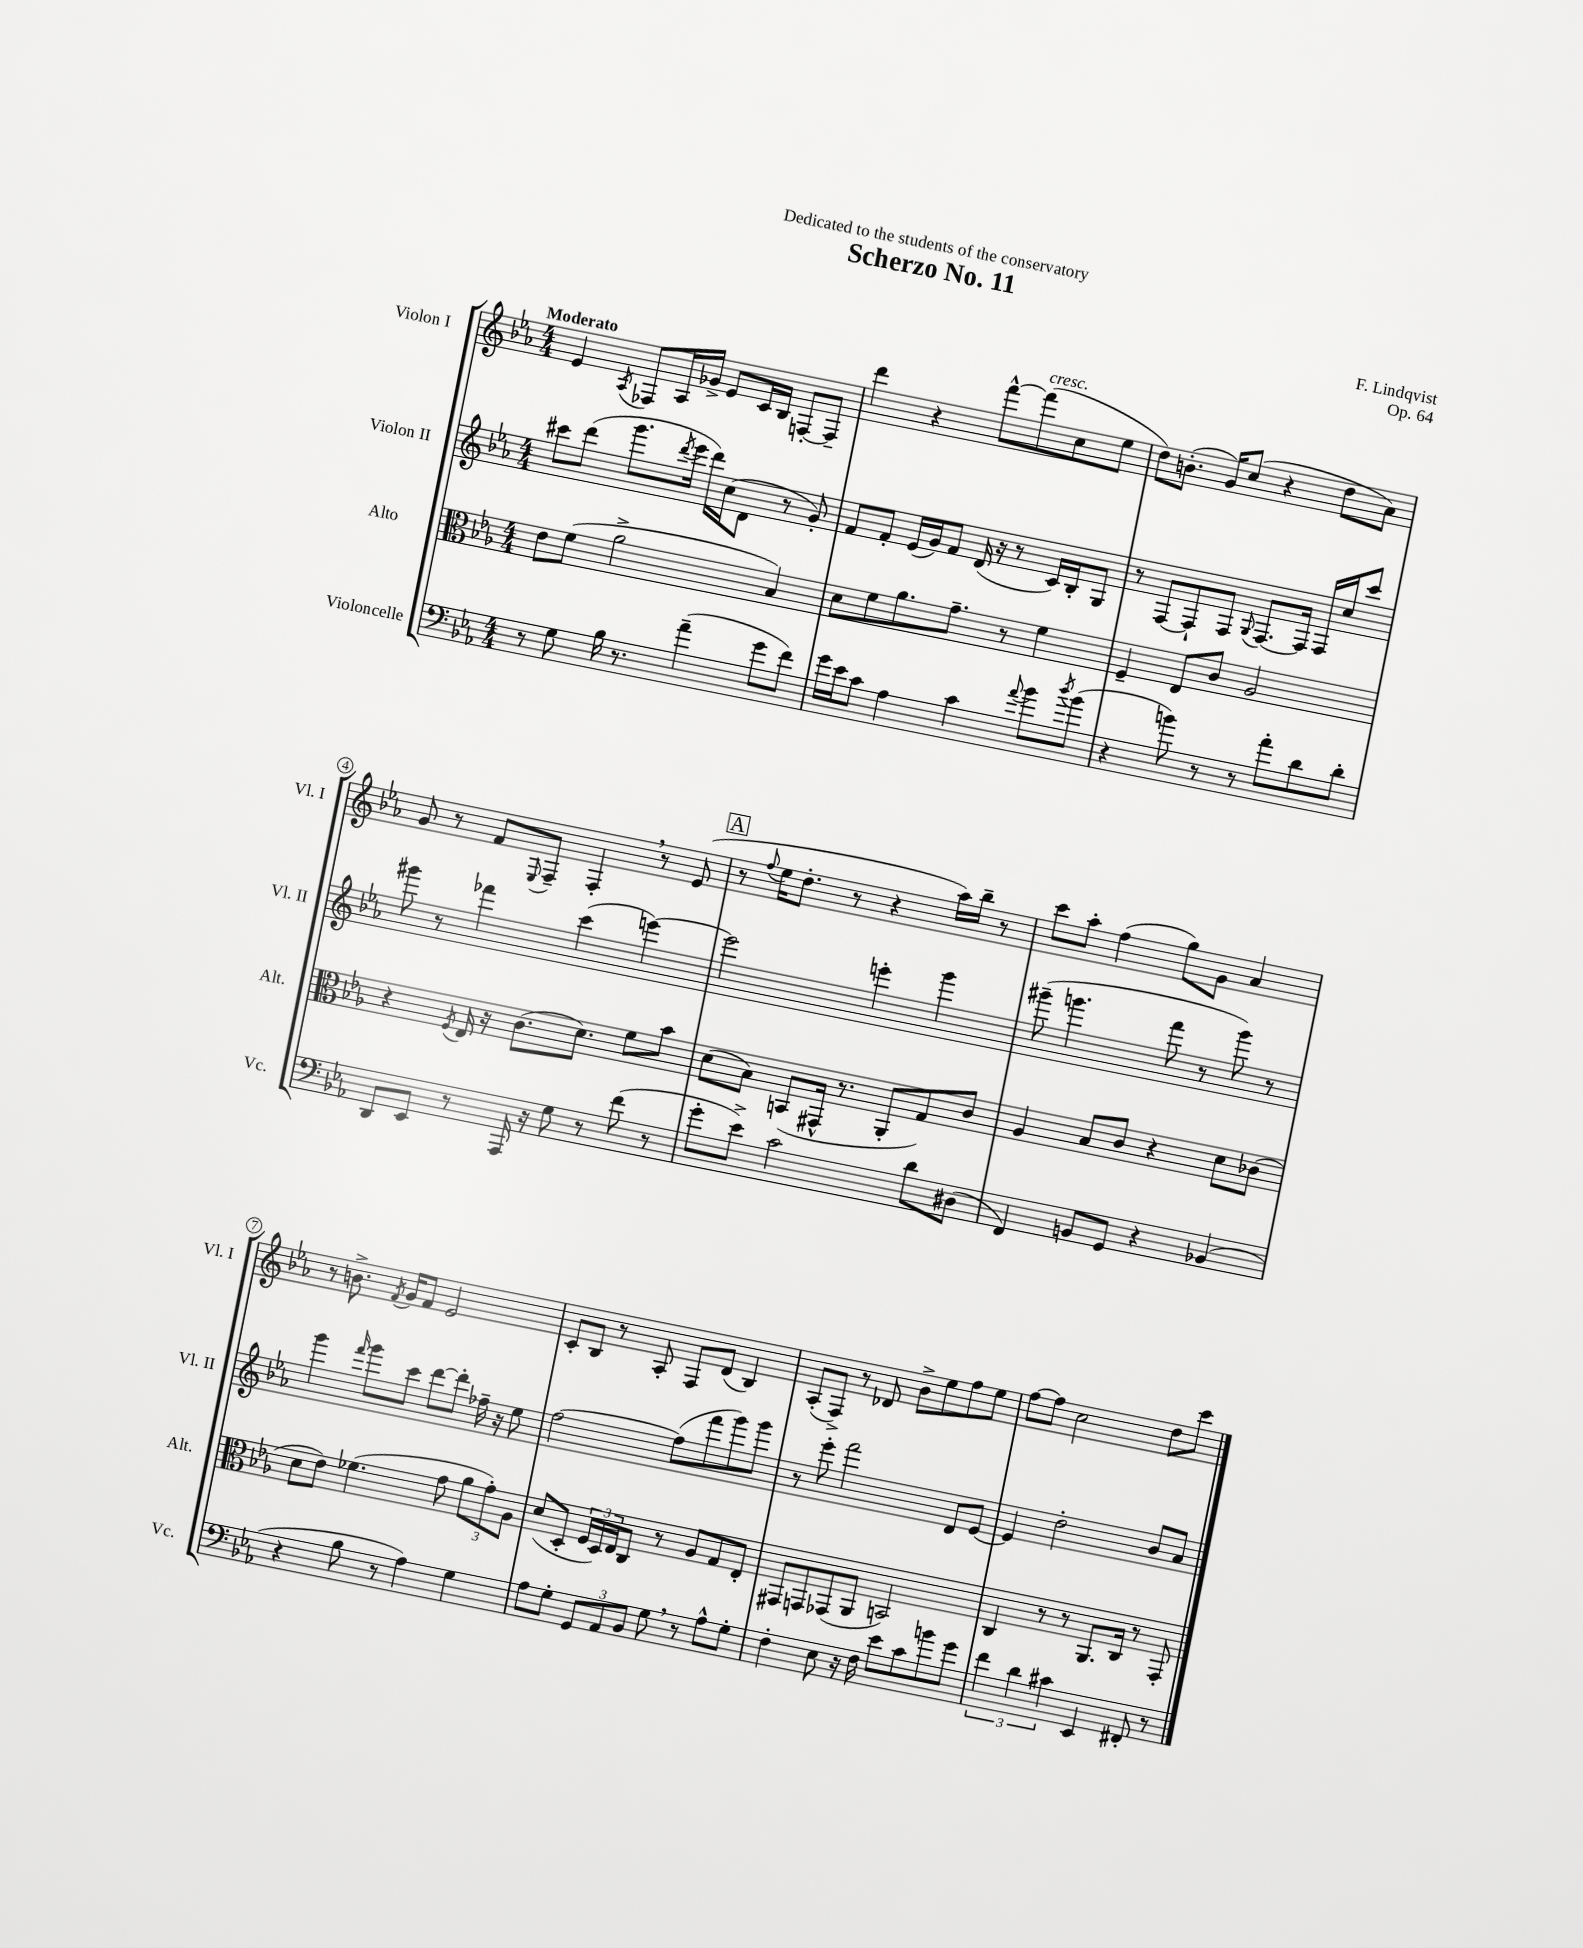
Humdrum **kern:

**kern	**kern	**kern	**kern
*part4	*part3	*part2	*part1
*staff4	*staff3	*staff2	*staff1
*I"Violoncelle	*I"Alto	*I"Violon II	*I"Violon I
*I'Vc.	*I'Alt.	*I'Vl. II	*I'Vl. I
*clefF4	*clefC3	*clefG2	*clefG2
*k[b-e-a-]	*k[b-e-a-]	*k[b-e-a-]	*k[b-e-a-]
*M4/4	*M4/4	*M4/4	*M4/4
=1	=1	=1	=1
!	!	!	!LO:TX:a:B:t=Moderato
8r	8e-\L	8ccc#X\L	4e-/
8G\	(8f\J	(8ddd\J	.
.	.	.	8qA-/
16B-\	2a-^\	8.ggg\L	8F-X/L
8.r	.	.	.
.	.	.	16A-/L
.	.	8qddd/	.
.	.	16eee-\Jk	16g-X^/JJ
(4a-~\	.	16ddd\LL)	8e-/L
.	.	(16cc\J	.
.	.	8d\J	16c/L
.	.	.	16B-/JJ
8g\L	4B-/)	8r	[8Fn'/L
8f\J)	.	8g'/)	8F~/J]
=2	=2	=2	=2
16g\LL	8d\L	8f/L	4ddd\
16e-\J	.	.	.
8c\J	8f\	8f'/J	.
4A-\	8.a-\	(16e-/LL	4r
.	.	16g/J)	.
.	.	8f/J	.
.	8.g~\J	.	.
4c\	.	(16d/	[8fff^^\L
.	.	16r	.
!	!	!	!LO:TX:a:i:t=cresc.
.	8r	8r	(8fff\]
8qqa-/	.	.	.
8b-\L	4f\	16c/LL)	8cc\
.	.	16B-'/J	.
8qdd/	.	.	.
(8b-\J	.	8G/J	8ee-\J
=3	=3	=3	=3
4r	4F~/	8r	8dd\L)
.	.	[8F/L	(8.bn'\J
8bn\)	8E-/L	8F`/]	.
.	.	.	16g/KL)
8r	8c/J	8F/J	(8cc/J
.	.	8qqG/	.
8r	2A-/	[8.F/L	4r
8a-'\L	.	.	.
.	.	16F/Jk]	.
8d\	.	16F/LL	8dd\L
.	.	16cc/J	.
8d'\J	.	8ccc/J	8a-\J)
!!LO:LB:g=z
=4	=4	=4	=4
8DD/L	4r	8ggg#X\	8g/
8EE-/J	.	8r	8r
.	8qF/	.	.
8r	16E-/	4fff-X\	8f/L
.	16r	.	.
.	.	.	8qqE-/
16AAA-/	(8.c\L	.	8F~/J
16r	.	.	.
8G\	.	(4ccc\	4F',/
.	8.d\J)	.	.
8r	.	.	.
(8f\	8f\L	[4eeen\)	8r
8r	8b-\J	.	(8e-/
!!LO:REH:place=s1:t=A
=5	=5	=5	=5
8g'\L	(8d\L	2eee\]	8r
.	.	.	8qqff/
8e-^\J)	8B-\J)	.	16ee-\KL
.	.	.	8.dd'\J
2c\	(8BBn/L	.	.
.	16GG#X^^/Jk	.	8r
.	8.r	.	.
.	.	4eeen'\	4r
.	8AA-'/L	.	.
8d\L	8G/)	4ggg\	16aa-\LL)
.	.	.	16bb-~\JJ
(8D#X\J	8c/J	.	8r
=6	=6	=6	=6
4FF/)	4A-/	(8ggg#X~\	8ccc\L
.	.	4.gggn\	8aa-'\J
8BBn/L	8B-/L	.	(4ff\
8GG/J	8c/J	.	.
4r	4r	8fff\	8gg\L)
.	.	8r	8g\J
(4BB-X/	8d\L	8ggg\)	4a-/
.	(8c-X\J	8r	.
!!LO:LB:g=z
=7	=7	=7	=7
4r	8d\L	4ggg\	8r
.	8e-\J)	.	8.bn^\
.	.	16qqfff/	.
8B-\	(4.f-X\	8ggg\L	.
.	.	.	8qf/
.	.	.	16g/KL
8r	.	8ccc\J	8f/J
4A-\)	.	[8ddd\L	2e-/
.	8g\	8ddd'\J]	.
4G\	12a-\L	16ff-X~\	.
.	.	16r	.
.	12g'\)	.	.
.	.	8ee-\	.
.	12A-\J	.	.
=8	=8	=8	=8
8A-\L	(8d/L	[2ff\	8c'/L
8G'\J	8D'/J	.	8B-/J
12GG/L	24F/LL	.	8r
.	24D/)	.	.
12AA-/	24E-/J	.	.
.	8C/J	.	8A-'/
12BB-/J	.	.	.
8G,\	8r	(8ff\L]	8F/L
8r	8A-/L	8fff\	(8d/J
8A-^^\L	8G/	8ggg\)	4B-/)
8G'\J	8E-'/J	8ggg\J	.
=9	=9	=9	=9
4F'\	8GG#X/L	8r	(8A-'/L
.	8GGn/	8eee-'\	8F^/J)
8E-\	(8GG-X/	2fff\	8r
16r	8AA-/J	.	8d-X/
16F\	.	.	.
8e-\L	2BBn/)	.	8b-^\L
8c\	.	.	8ee-\
8bn\	.	8d/L	8ff\
8g\J	.	[8e-/J	8ee-\J
=10	=10	=10	=10
6f\	4C/	4e-/]	[8ff\L
.	.	.	8ff\J]
6d\	.	.	.
.	8r	2dd'\	2cc\
6c#X\	.	.	.
.	8r	.	.
4EE-/	8.AA-/L	.	.
.	16C/Jk	.	.
8FF#X'/	8r	8b-/L	8dd\L
8r	8GG'/	8a-/J	8ccc\J
==	==	==	==
*-	*-	*-	*-
